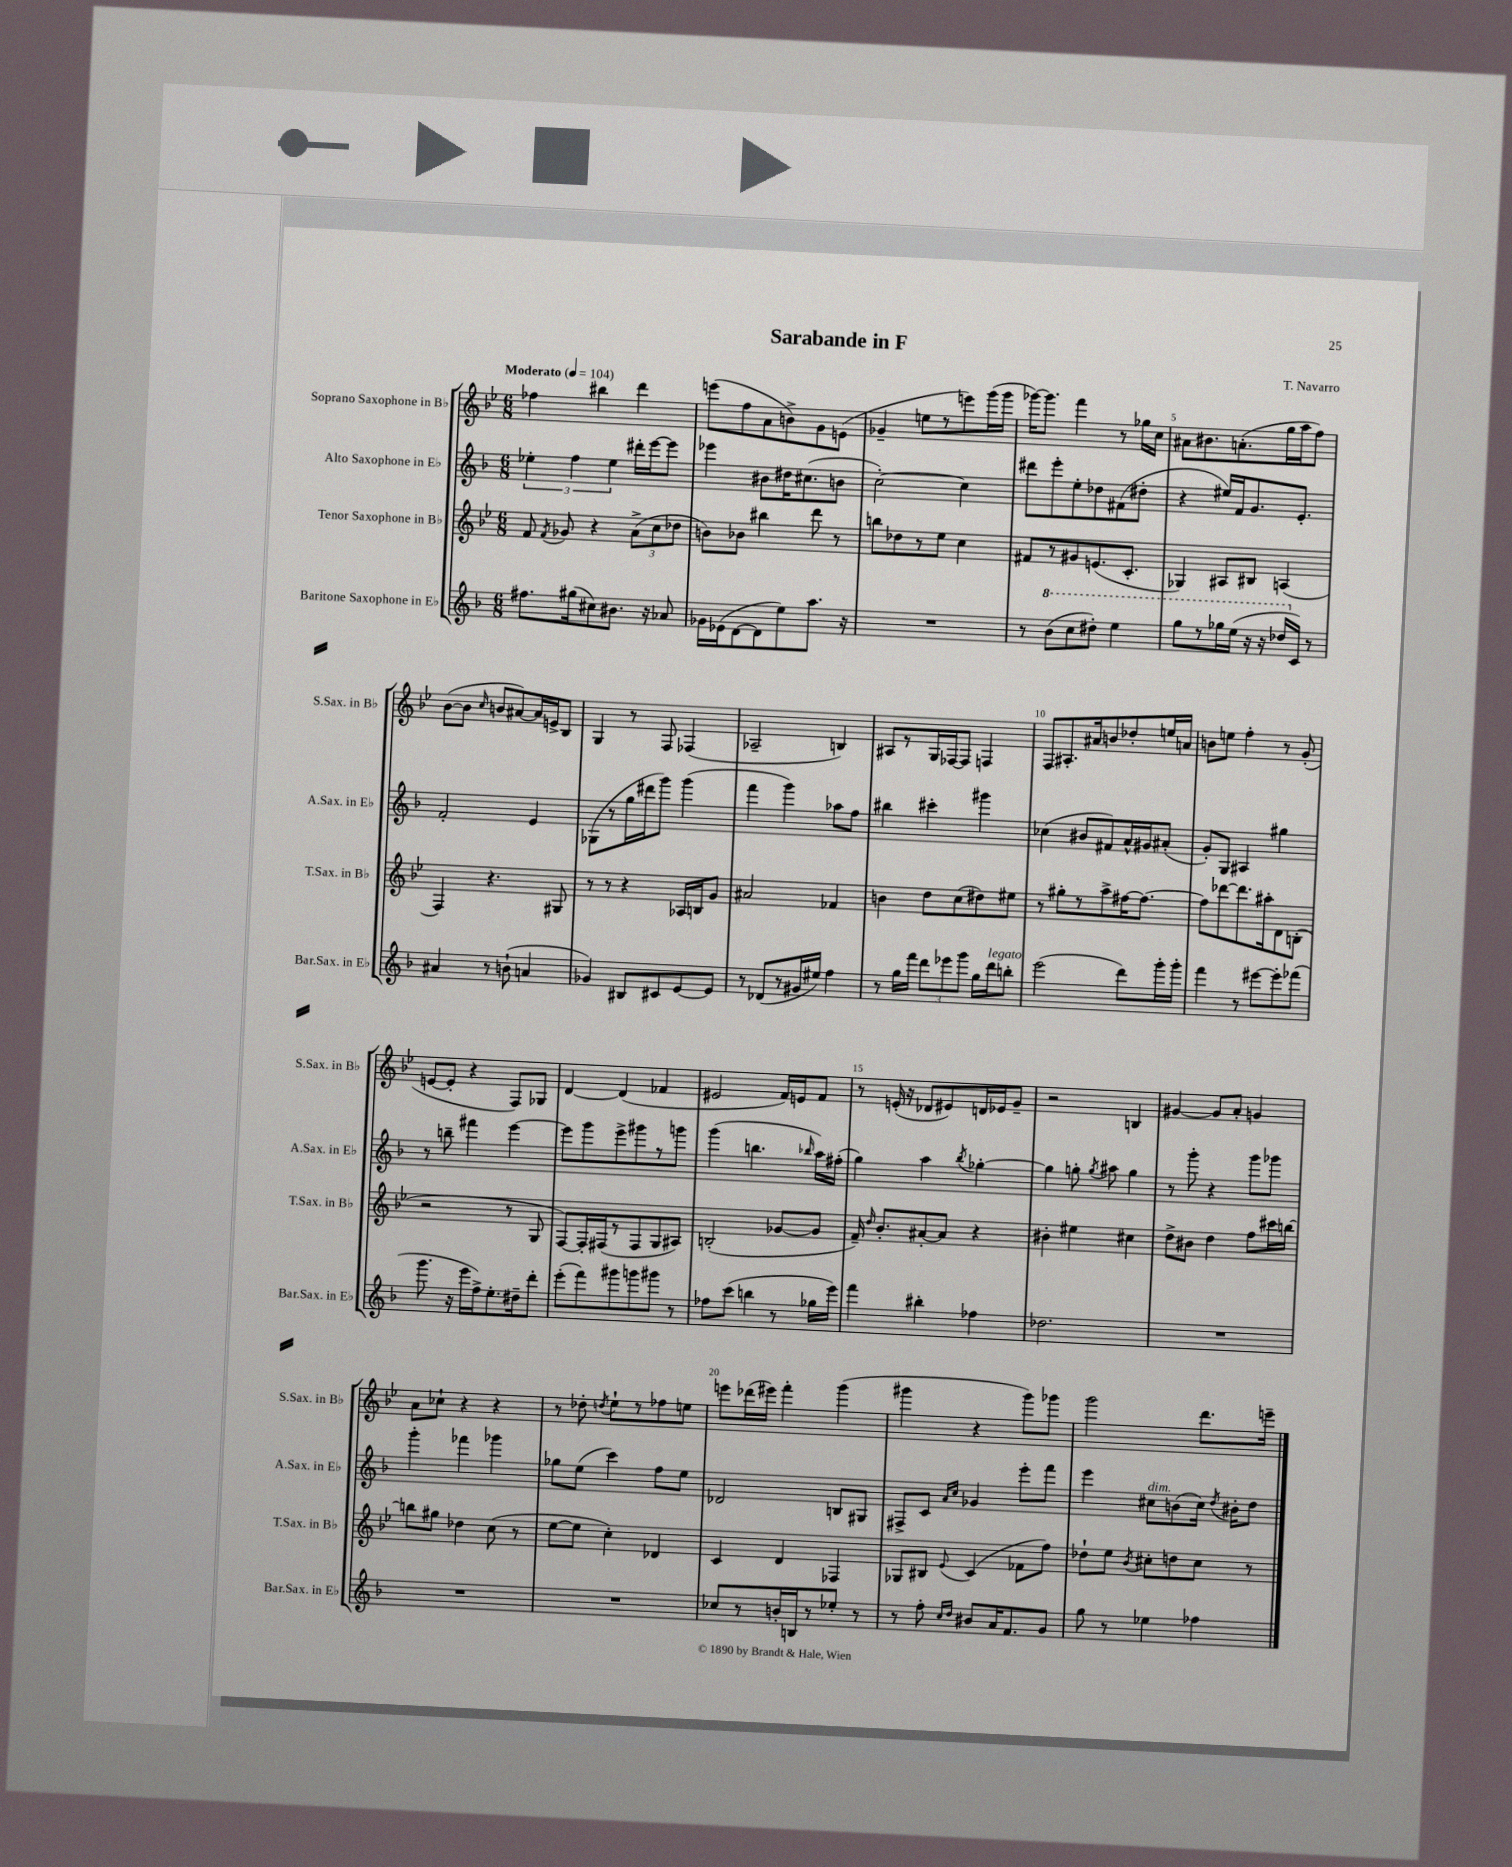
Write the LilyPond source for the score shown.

\header { title = "Sarabande in F" composer = "T. Navarro" }
<<
\new StaffGroup <<
\new Staff = "s0" \with { instrumentName = "Soprano Saxophone in Bb" shortInstrumentName = "S.Sax. in Bb" } {
    \clef treble \key bes \major \numericTimeSignature \time 6/8 \tempo "Moderato" 4 = 104
    \autoBeamOff fes''4 bis''4 d'''4 |
    e'''8[( f''8 a'8 b'8->) g'8 e'8]( |
    ges'4-- e''8[ r8 e'''8) g'''16( g'''16] |
    ges'''16[~) ges'''8.] f'''4 r8 ges''16[ c''16] |
    ais'8[ bis'8. a'8.-.( g''16 a''16 f''8]) |
    bes'8[~( bes'8] \grace { c''16 } b'8[ ais'8~) ais'16 e'16-> bes8] |
    g4 r8 f8 fes4( |
    aes2-- b4) |
    ais8[ r8 g16 fes16~ fes8] f4 |
    f8[ ais8.-. ais'16 b'8 des''8-. e''16 a'16] |
    b'8[ e''8] f''4-. r8 g'8-.( |
    e'8[~ e'8]-. r4 f8[) ges8] |
    d'4~ d'4( fes'4 |
    eis'2 f'16[) e'16 f'8] |
    r8 e'16-.( r16 des'8[ eis'8) d'16 ees'16 g'8]-- |
    r2 b4 |
    gis'4~ gis'8[ a'8]-. g'4 |
    a'8[ ces''8]-! r4 r4 |
    r8 des''8-. \acciaccatura { d''8 } ees''8[-! r8 fes''8 e''8] |
    e'''8[ des'''16( eis'''16]) f'''4-. g'''4( |
    gis'''4 r4 gis'''8[) ges'''8] |
    g'''2 d'''8.[ e'''16]-- \bar "|." |
}
\new Staff = "s1" \with { instrumentName = "Alto Saxophone in Eb" shortInstrumentName = "A.Sax. in Eb" } {
    \clef treble \key f \major \numericTimeSignature \time 6/8
    \autoBeamOff \tuplet 3/2 { ees''4-. f''4 ees''4 } dis'''16[-. e'''16~ e'''8] |
    ees'''4 bis'8[ dis''16 cis''8.( b'8] |
    c''2~-.) c''4 |
    dis'''8[ e'''8-. e''8-. des''8 fis'8( dis''8]-. |
    r4 eis''16[) f'16 g'8. e'8.]-. |
    f'2-. e'4 |
    ges8[( r8 g''16 dis'''16 g'''8]) g'''4( |
    f'''4 g'''4) aes''8[ f''8] |
    bis''4 cis'''4-. gis'''4 |
    ces''4( bis'8[ fis'8) a'16-^ gis'16 ais'8]-.( |
    g'8[-.) g8] ais4 gis''4 |
    r8 b''8-- fis'''4 e'''4~ |
    e'''8[ g'''8 e'''8-> gis'''8 r8 g'''8] |
    g'''4( b''4. \grace { bes''16 } a''16[) fis''16]-.( |
    g''4) a''4 \acciaccatura { bes''8 } ges''4~-. |
    ges''4 g''8-. \acciaccatura { g''8 } ais''8 g''4 |
    r8 g'''8-. r4 g'''8[ ges'''8] |
    g'''4-. fes'''4 ges'''4 |
    ges''8[ e''8]( c'''4) f''8[ e''8] |
    des'2 b8[ gis8] |
    fis8[-> c'8] \grace { a'16[ c''16] } ges'4 e'''8[-. f'''8] |
    e'''4 cis''8[^\markup { \italic "dim." } b'8( cis''16]) \acciaccatura { d''8 } bis'16[-. d''8] \bar "|." |
}
\new Staff = "s2" \with { instrumentName = "Tenor Saxophone in Bb" shortInstrumentName = "T.Sax. in Bb" } {
    \clef treble \key bes \major \numericTimeSignature \time 6/8
    \autoBeamOff f'8 \acciaccatura { f'8 } ges'8 r4 \tuplet 3/2 { a'8[->( c''8 des''8] } |
    b'8[) bes'8] bis''4 d'''8 r8 |
    b''8[ des''8 r8 ees''8] c''4 |
    fis'8[ r8 gis'8 e'8.( c'8.]-. |
    ges4) ais8[ bis8] a4( |
    f4) r4. gis8 |
    r8 r8 r4 aes16[ b16 g'8] |
    ais'2 fes'4 |
    b'4 d''8[ c''8( dis''8) eis''8] |
    r8 gis''8[-. r8 a''8-> fis''16~ fis''8.]~ |
    fis''8[ des'''8~ des'''8. ais''16-. d'8 b8]-.( |
    r2 r8 g8 |
    f8[~) f16-. fis16( r8 fis8 g8 ais8]) |
    b2-.( ges'8[~ ges'8] |
    f'16--) \grace { d''16 } bes'8.[-. ais'8~-. ais'8] r4 |
    bis'4-. eis''4 cis''4 |
    d''8[-> bis'8] d''4 f''8[ cis'''16 b''16]~ |
    b''8[ gis''8] des''4 c''8( r8 |
    ees''8[~ ees''8] c''4-.) des'4 |
    c'4 d'4 fes4 |
    ges8[ bis8] \appoggiatura { ees'8 } c'4( fes'8[ f''8]) |
    des''8[-! ees''8] \acciaccatura { bes'8 } cis''8[-. d''8 cis''8] r8 \bar "|." |
}
\new Staff = "s3" \with { instrumentName = "Baritone Saxophone in Eb" shortInstrumentName = "Bar.Sax. in Eb" } {
    \clef treble \key f \major \numericTimeSignature \time 6/8
    \autoBeamOff fis''8.[ gis''16( cis''8) bis'8.] r16 aes'8 |
    ges'16[ ees'16( d'8~ d'8 e''8) a''8.] r16 |
    R2. |
    r8 \ottava #1 bes''8[( c'''8 dis'''8]-.) e'''4 |
    g'''8[ r8 ges'''16 e'''16]( r16 r16 des'''16[ \ottava #0 c'16]) r8 |
    ais'4 r8 b'8-!( a'4 |
    ges'4) bis8[ cis'8 e'8~ e'8] |
    r8 des'8[( r8 gis'16 eis''16]) f''4 |
    r8 g''16[ f'''16] \tuplet 3/2 { d'''8[ ees'''8 g'''8] } g''16[ d'''16^\markup { \italic "legato" } b''8]-. |
    e'''2( d'''8[) g'''16-. g'''16]-. |
    f'''4 r8 eis'''8[~ eis'''8-. fes'''8]( |
    g'''8. r16 e'''16[ f''16->) e''8.-. dis''16-- d'''8]-. |
    e'''8[-.( f'''8) gis'''8 g'''8 gis'''8] r8 |
    fes''8[ c'''8]( b''4 r8 ges''16[ e'''16]) |
    f'''4 bis''4-. fes''4 |
    des''2. |
    R2. |
    R2. |
    R2. |
    ces''8[ r8 b'16-. b16 r8 ees''8]-. r8 |
    r8 f''8-. \grace { c''16[ d''16] } bis'8[ a'16 f'8. g'8] |
    g''8 r8 ees''4 fes''4 \bar "|." |
}
>>
>>
\layout { \context { \Score \override BarNumber.break-visibility = ##(#f #t #t) barNumberVisibility = #(every-nth-bar-number-visible 5) } }
